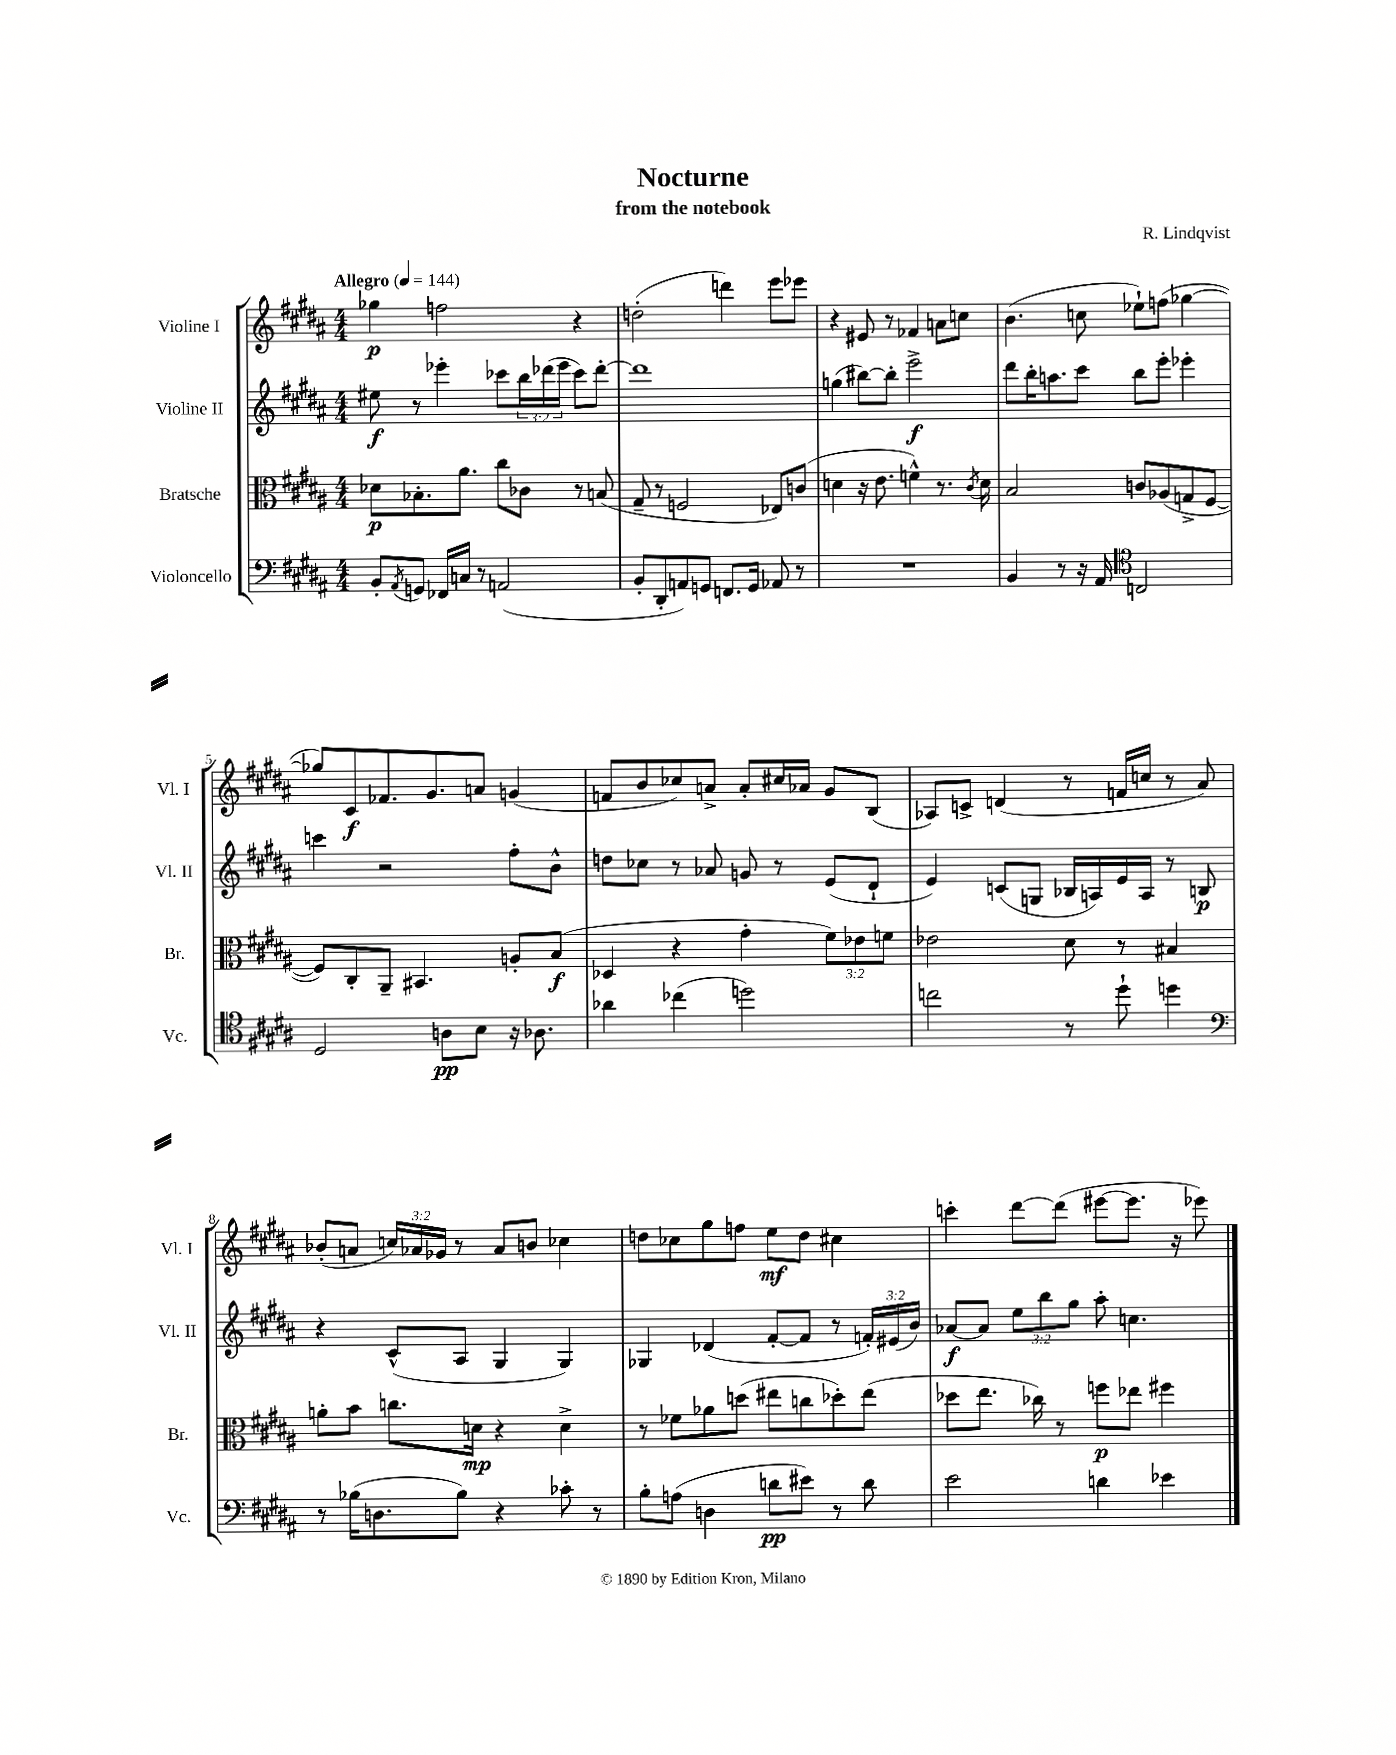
\header { title = "Nocturne" composer = "R. Lindqvist" subtitle = "from the notebook" }
<<
\new StaffGroup <<
\new Staff = "s0" \with { instrumentName = "Violine I" shortInstrumentName = "Vl. I" } {
    \clef treble \key b \major \numericTimeSignature \time 4/4 \override Staff.TupletNumber.text = #tuplet-number::calc-fraction-text \tempo "Allegro" 4 = 144
    ges''4\p f''2 r4 |
    d''2-.( d'''4) e'''8 ees'''8 |
    r4 eis'8 r8 fes'4 a'8 c''8 |
    b'4.( c''8 ees''8-!) f''8( ges''4~ |
    ges''8) cis'8\f fes'8. gis'8. a'8 g'4( |
    f'8 b'8 ces''8) a'8-> a'8-. cis''16 aes'16 gis'8 b8( |
    aes8) c'8-> d'4( r8 f'16 c''16 r8 ais'8) |
    bes'8-.( a'8 \tuplet 3/2 { c''16) aes'16 ges'16 } r8 aes'8 b'8 ces''4 |
    d''8 ces''8 gis''8 f''8 e''8\mf d''8 cis''4 |
    c'''4-. dis'''8~ dis'''8( eis'''8~ eis'''8. r16 ees'''8) \bar "|." |
}
\new Staff = "s1" \with { instrumentName = "Violine II" shortInstrumentName = "Vl. II" } {
    \clef treble \key b \major \numericTimeSignature \time 4/4 \override Staff.TupletNumber.text = #tuplet-number::calc-fraction-text
    eis''8\f r8 ees'''4-. ces'''8 \tuplet 3/2 { b''16 des'''16( ees'''16 } ces'''8) des'''8~-. |
    des'''1 |
    g''4( bis''8~) bis''8-. e'''2->\f |
    dis'''8 b''16-. a''8. cis'''8 b''8 e'''8-. ees'''4-. |
    c'''4 r2 fis''8-. b'8-^ |
    d''8 ces''8 r8 aes'8 g'8 r8 e'8( dis'8-! |
    e'4) c'8( g8 bes16 a16) e'16 a16 r8 b8\p |
    r4 cis'8-^( ais8 gis4 gis4) |
    ges4 des'4( fis'8~-. fis'8 r8 \tuplet 3/2 { f'16-.) eis'16( b'16) } |
    aes'8~\f aes'8 \tuplet 3/2 { e''8 b''8 gis''8 } ais''8-. c''4. \bar "|." |
}
\new Staff = "s2" \with { instrumentName = "Bratsche" shortInstrumentName = "Br." } {
    \clef alto \key b \major \numericTimeSignature \time 4/4 \override Staff.TupletNumber.text = #tuplet-number::calc-fraction-text
    des'8\p bes8.-. ais'8. cis''8 ces'8 r8 b8( |
    gis8-- r8 f2 ees8) c'8( |
    d'4 r16 e'8. f'4-^) r8. \acciaccatura { cis'8 } d'16 |
    b2 c'8 aes8( g8-> fis8~ |
    fis8) cis8-. ais,8-- bis,4. a8-. b8\f( |
    des4 r4 gis'4-. \tuplet 3/2 { fis'8) ees'8 f'8 } |
    ees'2 dis'8 r8 bis4 |
    a'8-. b'8 c''8. d'16\mp r4 d'4-> |
    r8 fes'8 aes'8 d''8( eis''8 c''8 des''8-.) eis''8( |
    des''8 e''8. ces''16) r8 f''8\p ees''8 fis''4 \bar "|." |
}
\new Staff = "s3" \with { instrumentName = "Violoncello" shortInstrumentName = "Vc." } {
    \clef bass \key b \major \numericTimeSignature \time 4/4
    b,8-. \acciaccatura { ais,8 } g,8 fes,16 c16 r8 a,2( |
    b,8-. dis,8-. a,8) g,8 f,8. g,16 aes,8 r8 |
    R1 |
    b,4 r8 r16 ais,16 \clef tenor c2 |
    dis2 a8\pp b8 r16 aes8. |
    aes'4 ces''4( d''2) |
    c''2 r8 dis''8-! d''4 |
    \clef bass r8 bes16( d8. bes8) r4 ces'8-. r8 |
    b8-. a8( d4 d'8\pp eis'8) r8 d'8 |
    e'2 d'4 ees'4 \bar "|." |
}
>>
>>
